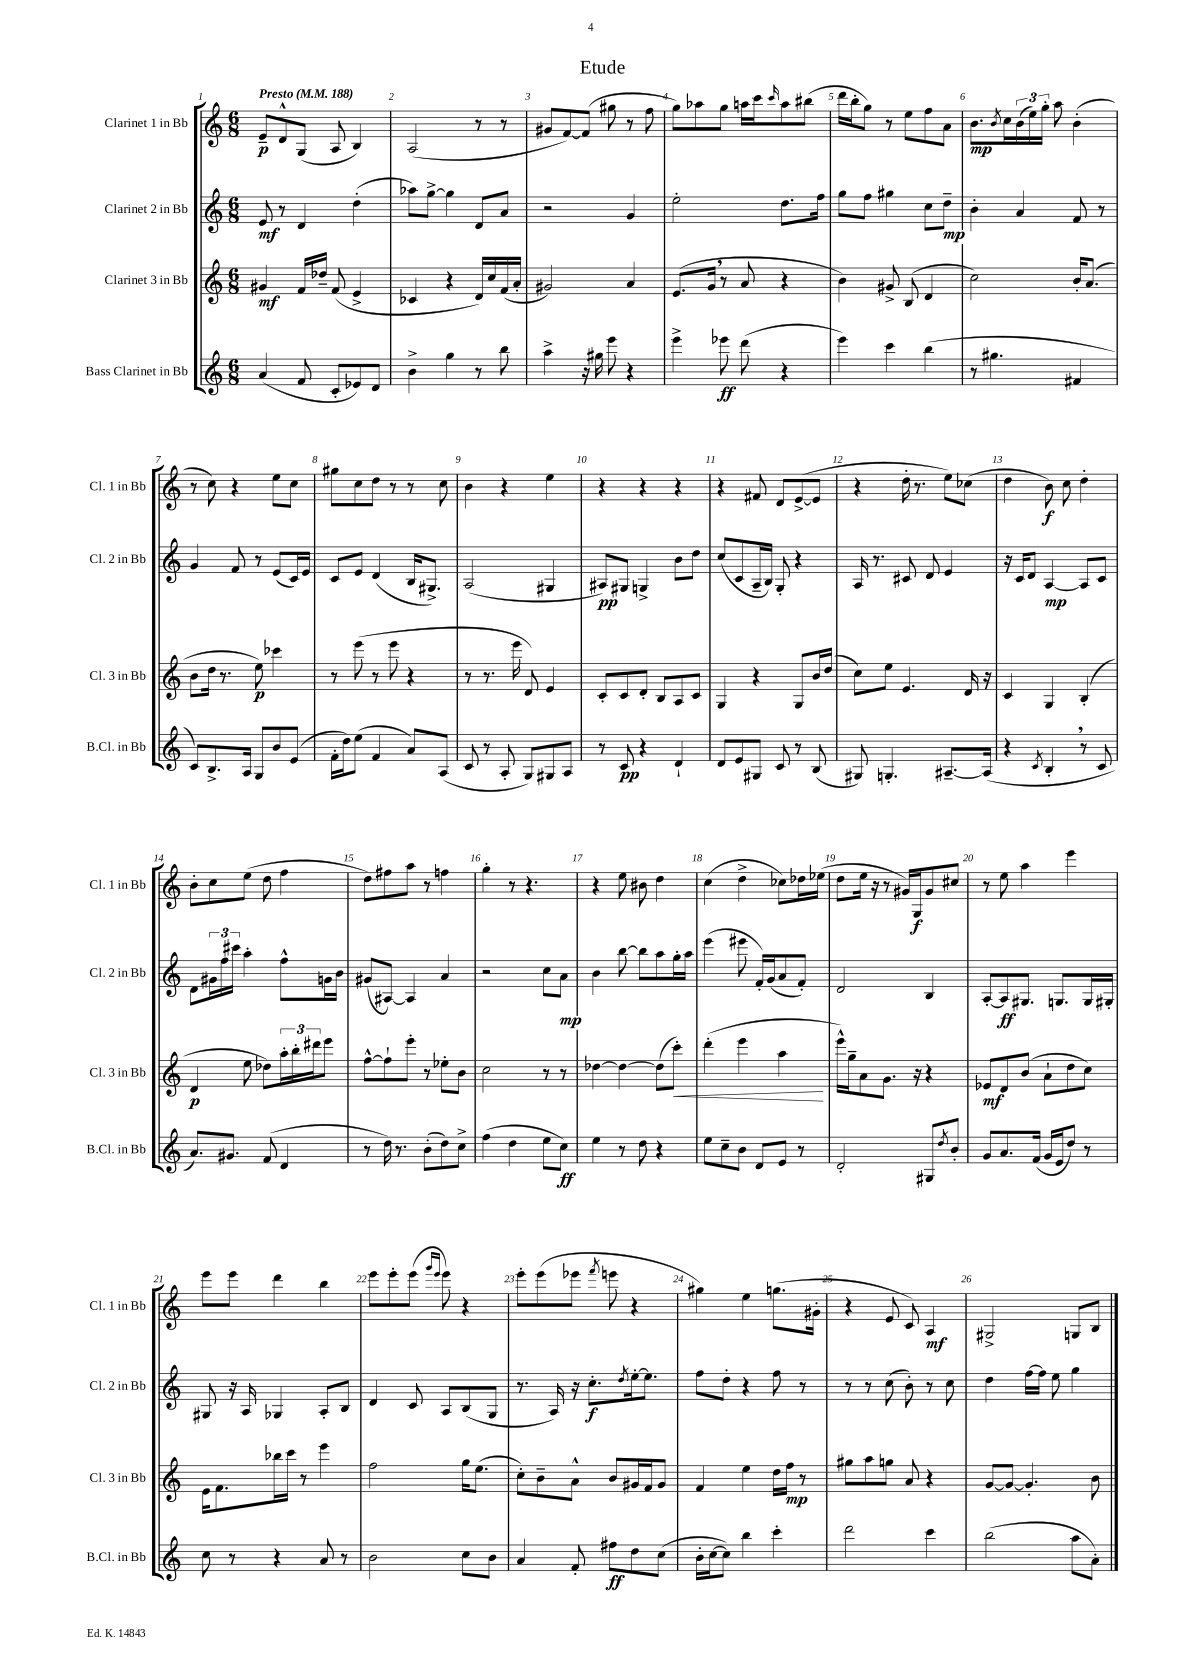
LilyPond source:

\header { title = "Etude" }
<<
\new StaffGroup <<
\new Staff = "s0" \with { instrumentName = "Clarinet 1 in Bb" shortInstrumentName = "Cl. 1 in Bb" } {
    \clef treble \key c \major \numericTimeSignature \time 6/8 \tempo "Presto" 4 = 188
    e'8--\p d'8-^ g8( a8 b4) |
    a2( r8 r8 |
    gis'8 f'8~) f'8( gis''8 r8 f''8 |
    g''8) aes''8 g''8 a''16 c'''16 \grace { c'''16 } a''8 bis''8( |
    d'''16 b''16-. g''8) r8 e''8 f''8 a'8 |
    b'8.\mp \acciaccatura { b'8 } c''16 \tuplet 3/2 { b'16( e''16) g''16-. } a''8 b'4-.( |
    r8 c''8) r4 e''8 c''8 |
    gis''8 c''8 d''8 r8 r8 c''8 |
    b'4 r4 e''4 |
    r4 r4 r4 |
    r4 fis'8 d'8 e'8~->( e'8 |
    r4 d''16-. r8. e''8) ces''8( |
    d''4 b'8\f) c''8 d''4-. |
    b'8-. c''8 e''8( d''8 f''4 |
    d''8) fis''8 a''8 r8 f''4 |
    g''4-. r8 r4. |
    r4 e''8 bis'8 d''4 |
    c''4( d''4-> ces''8) des''16 ees''16( |
    d''8 e''16 r16 r8 gis'16) g16\f gis'8 cis''8 |
    r8 e''8 a''4 e'''4 |
    e'''8 e'''8 d'''4 b''4 |
    e'''8 e'''8-. e'''8( \grace { g'''16 e'''16 } e'''8) r4 |
    e'''8-. e'''8( ees'''8 \acciaccatura { f'''8 } e'''8 r4 |
    gis''4) e''4 g''8.( gis'16-. |
    r4 e'8 c'8) a4\mf |
    gis2-> g8 b8 \bar "|." |
}
\new Staff = "s1" \with { instrumentName = "Clarinet 2 in Bb" shortInstrumentName = "Cl. 2 in Bb" } {
    \clef treble \key c \major \numericTimeSignature \time 6/8
    e'8\mf r8 d'4 d''4-.( |
    aes''8) g''8~-> g''4 d'8 a'8 |
    r2 g'4 |
    e''2-. d''8. f''16 |
    g''8 f''8 gis''4 c''8 d''8--\mp |
    b'4-. a'4 f'8 r8 |
    g'4 f'8 r8 e'8( c'16) e'16 |
    c'8 e'8 d'4( b16 gis8.->) |
    a2( gis4 |
    ais8\pp) gis8 g4-> b'8 d''8 |
    c''8( c'8 a16-- b16) g8-. r4 |
    a16 r8. cis'8 d'8 e'4 |
    r16 c'16 d'8 a4~\mp a8 c'8 |
    d'8 \tuplet 3/2 { gis'16 f''16 cis'''16 } a''4-. f''8-^ g'16 b'16 |
    gis'8( ais8~) ais4 a'4 |
    r2 c''8 a'8\mp |
    b'4 b''8~ b''8 a''8 g''16-. a''16 |
    e'''4( eis'''8 f'16-.) g'16( a'8 f'8-.) |
    d'2 b4 |
    a8~-. a8\ff gis8. g8. g16 gis16-. |
    gis8 r16 a16 ges4 a8-. b8 |
    d'4 c'8 a8 b8( g8 |
    r8. a16) r16 c''8.-.\f \acciaccatura { d''8 } e''16~-. e''8. |
    f''8 d''8-. r4 f''8 r8 |
    r8 r8 c''8( b'8-.) r8 c''8 |
    d''4 f''16~ f''16 e''8 g''4 \bar "|." |
}
\new Staff = "s2" \with { instrumentName = "Clarinet 3 in Bb" shortInstrumentName = "Cl. 3 in Bb" } {
    \clef treble \key c \major \numericTimeSignature \time 6/8
    gis'4\mf f'16 des''16-- f'8( e'4-> |
    ces'4 r4 d'16) c''16 f'16( a'16-. |
    gis'2) a'4 |
    e'8.( g'16 \breathe r8 a'8 r4 |
    b'4) gis'8-> b8( d'4 |
    c''2) b'16-. a'8.( |
    b'8 d''16 r8. e''8\p) ces'''4 |
    r8 e'''8( r8 e'''8 r4 |
    r8 r8. e'''16 d'8) e'4 |
    c'8-. c'8 d'8-. b8 a8 c'8 |
    g4 r4 g8 b'16 d''16( |
    c''8) e''8 e'4. d'16 r16 |
    c'4 g4 b4-.( |
    d'4\p e''8 des''8) \tuplet 3/2 { a''16-. b''16-. dis'''16 } e'''8 |
    f''8~-^ f''8-! e'''8-. r8 ees''8-. b'8 |
    c''2 r8 r8 |
    des''4~ des''4~ des''8( c'''8-.\<) |
    d'''4-.( e'''4 a''4\! |
    e'''16-^) g''16-- a'8 g'8. r16 r4 |
    ees'8\mf d'8 b'8( a'8-! d''8 c''8) |
    e'16 f'8. bes''16 c'''16 r8 e'''4 |
    f''2 g''16 e''8.( |
    c''8-.) b'8-- a'8-^ b'8 gis'16 f'16 gis'8 |
    f'4 e''4 d''16 f''16\mp r8 |
    gis''8 a''8 g''8 a'8 r4 |
    g'8~ g'8~ g'4.-. b'8 \bar "|." |
}
\new Staff = "s3" \with { instrumentName = "Bass Clarinet in Bb" shortInstrumentName = "B.Cl. in Bb" } {
    \clef treble \key c \major \numericTimeSignature \time 6/8
    a'4( f'8 c'8-. ees'8) d'8 |
    b'4-> g''4 r8 b''8 |
    a''4-> r16 gis''16 e'''8 r4 |
    e'''4-> ees'''8\ff d'''8( r4 |
    e'''4) c'''4 b''4( |
    r8 gis''4. fis'4 |
    c'8) b8.-> a16 g8 b'8 e'8( |
    f'16-. d''16) e''8( f'4 a'8) a8( |
    c'8 r8 a8-. g8) gis8 a8 |
    r8 c'8\pp r4 d'4-! |
    d'8 e'8 gis8 c'8 r8 b8( |
    gis8) g4.-. ais8.~-- ais16( |
    r4 \acciaccatura { c'8 } b4-. \breathe r8 c'8 |
    a'8.) gis'8. f'8( d'4 |
    r8 d''16) r8. b'8-.( d''8) c''8-> |
    f''4( d''4 e''8 c''8\ff) |
    e''4 r8 d''8 r4 |
    e''8 c''8-- b'8 d'8 e'8 r8 |
    d'2-. gis8 \acciaccatura { d''8 } b'8-. |
    g'8 a'8. f'16( g'16 e'16 d''8) r8 |
    c''8 r8 r4 a'8 r8 |
    b'2 c''8 b'8 |
    a'4 f'8-. fis''8\ff d''8 c''8( |
    b'16-. c''16~ c''8) b''4 c'''4-. |
    d'''2 c'''4 |
    b''2( a''8 a'8-.) \bar "|." |
}
>>
>>
\layout { \context { \Score \override BarNumber.break-visibility = ##(#f #t #t) barNumberVisibility = #all-bar-numbers-visible } }
